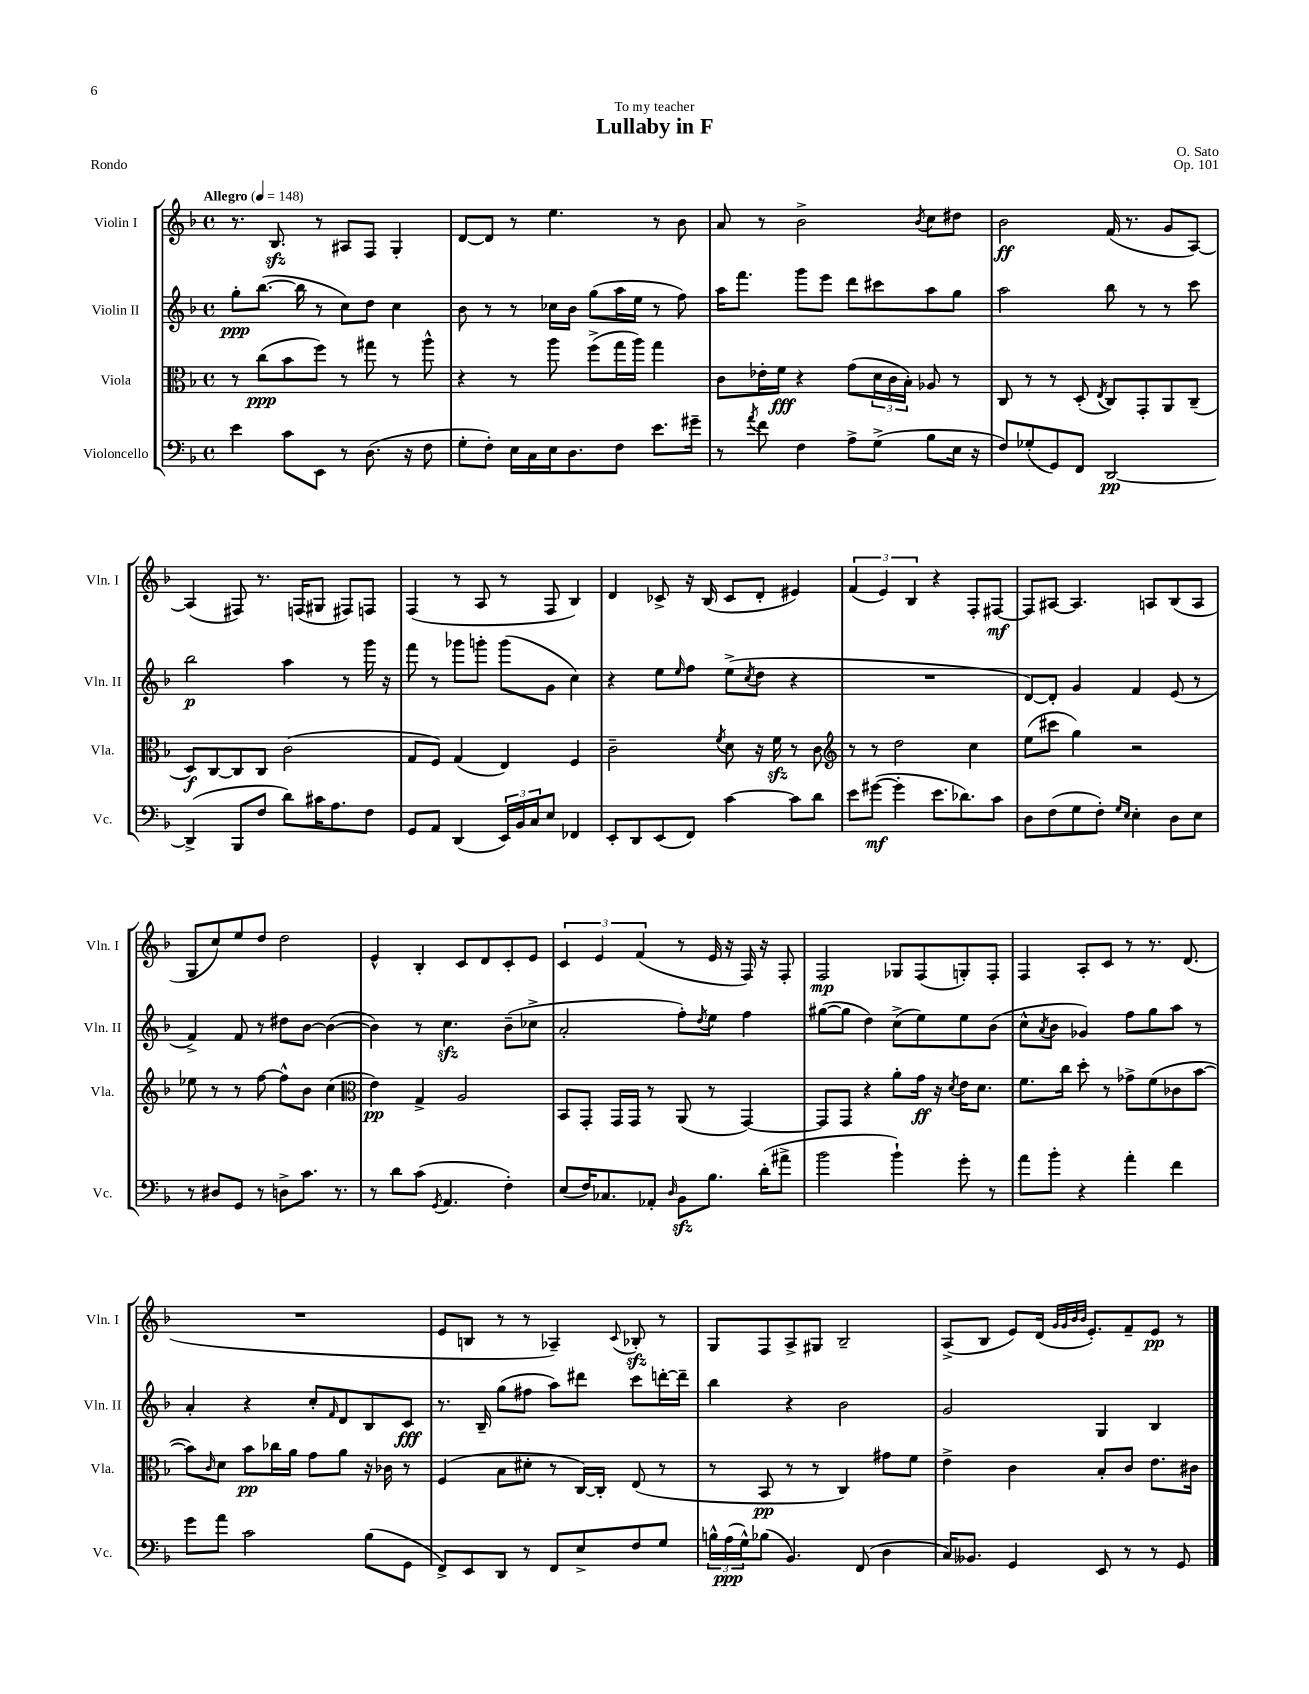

**kern	**kern	**kern	**kern
*staff4	*staff3	*staff2	*staff1
*clefF4	*clefC3	*clefG2	*clefG2
*k[b-]	*k[b-]	*k[b-]	*k[b-]
*M4/4	*M4/4	*M4/4	*M4/4
*met(c)	*met(c)	*met(c)	*met(c)
*MM148	*MM148	*MM148	*MM148
4e	8r	8gg'	8.r
.	(8cc	([8.bb-	.
.	.	.	8.B-
8c	8b-	.	.
.	.	16bb-]	.
8EE	8ff)	8r	8r
8r	8r	8cc)	8A#
(8.D	8gg#	8dd	8F
.	8r	4cc	4G'
16r	.	.	.
8F	8aa^^	.	.
=	=	=	=
8G'	4r	8b-	[8d
8F')	.	8r	8d]
16E	8r	8r	8r
16C	.	.	.
16E	8aa	16cc-	4.ee
8.D	.	16b-	.
.	(8ff^	(8gg	.
8F	16gg	16aa	.
.	16aa)	16ee	.
8.e	4gg	8r	8r
.	.	8ff)	8b-
16g#~	.	.	.
=	=	=	=
8r	8c	16aa	8a
.	.	8.fff	.
8qa	.	.	.
8f	16e-'	.	8r
.	16f	.	.
4F	4r	8ggg	2b-^
.	.	8eee	.
8A^	(8g	8ddd	.
(8G^	24d	8ccc#	.
.	24c	.	.
.	24B-')	.	.
.	.	.	8qb-
8B-	8A-	8aa	8cc
16E	8r	8gg	8dd#
16r	.	.	.
=	=	=	=
8F)	8C	2aa	2b-
(8G-'	8r	.	.
8GG)	8r	.	.
8FF	(8D'	.	.
.	8qE	.	.
[2DD	8C)	8bb-	(16f
.	.	.	8.r
.	8GG'	8r	.
.	8AA	8r	8g
.	(8C~	8ccc	[8A)
=	=	=	=
(4DD^]	8D)	2bb-	(4A]
.	[8C	.	.
8BBB-	8C]	.	8F#)
8F	8C	.	8.r
8d)	(2c	4aa	.
.	.	.	(16F
16c#	.	.	8G#
8.A	.	.	.
.	.	8r	8F#)
8F	.	16ggg	8F
.	.	16r	.
=	=	=	=
8GG	8G	8fff	(4F
8AA	8F)	8r	.
(4DD	(4G	8ggg-	8r
.	.	8ggg'	8A
24EE)	4E)	(8ggg	8r
24BB-	.	.	.
24C	.	.	.
8E	.	8g	8F
4FF-	4F	4cc)	4B-)
=	=	=	=
8EE'	2c~	4r	4d
8DD	.	.	.
(8EE	.	8ee	8c-^
.	.	16qqee	.
8FF)	.	8ff	16r
.	.	.	(16B-
.	8qf	.	.
[4c	8d	(8ee^	8c-
.	.	8qcc	.
.	16r	8dd	8d'
.	16f	.	.
8c]	8r	4r	4e#)
8d	8c	.	.
=	=	=	=
*	*clefG2	*	*
8e	8r	1r	(6f
([8g#	8r	.	.
.	.	.	6e)
4g#']	2dd	.	.
.	.	.	6B-
8.e	.	.	4r
8.d-)	.	.	.
.	4cc	.	8F'
8c	.	.	[8F#
=	=	=	=
8D	(8ee	[8d)	8F#]
(8F	8ccc#	8d']	[8A#
8G	4gg)	4g	4.A#]
8F')	.	.	.
16qqG	.	.	.
16qqE	.	.	.
4E'	2r	4f	.
.	.	.	8A
8D	.	(8e	(8B-
8E	.	8r	8A
=	=	=	=
8r	8ee-	4f^)	8G
8D#	8r	.	8cc)
8GG	8r	8f	8ee
8r	[8ff	8r	8dd
8D^	8ff^^]	8dd#	2dd
8.c	8b-	[8b-	.
.	(4cc	(4b-_	.
8.r	.	.	.
=	=	=	=
*	*clefC3	*	*
8r	4e)	4b-])	4e^^
8d	.	.	.
(8c	4G^	8r	4B-'
8qGG	.	.	.
4.AA	.	4.cc	.
.	2A	.	8c
.	.	.	8d
4F')	.	(8b-~	8c'
.	.	8cc-^	8e
=	=	=	=
(8E	8BB-	2a'	6c
16F)	8GG'	.	.
.	.	.	6e
8.C-	.	.	.
.	16GG	.	.
.	16GG	.	.
.	.	.	(6f
8AA-'	8r	.	.
16qqD	.	.	.
8BB-	(8AA	8ff')	8r
.	.	8qdd	.
8.B-	8r	8ee	16e
.	.	.	16r
.	[4GG)	4ff	16F)
(16d'	.	.	16r
8a#^	.	.	8F'
=	=	=	=
2b-	8GG]	([8gg#	2F
.	8GG	8gg#]	.
.	4r	4dd)	.
4b-`)	8a'	(8cc^	8G-
.	16g	8ee)	(8F
.	16r	.	.
.	8qd	.	.
8g'	16e	8ee	8G')
.	8.d	.	.
8r	.	(8b-	8F'
=	=	=	=
8a	8.f	8cc^^	4F
.	.	8qa	.
8b-'	.	8b-	.
.	16cc	.	.
4r	8dd'	4g-)	8A'
.	8r	.	8c
4a'	8g-^	8ff	8r
.	(8f	8gg	8.r
4f	8c-	8aa	.
.	.	.	(8.d
.	[8b-	8r	.
=	=	=	=
8g	8b-])	4a'	1r
.	16qqc	.	.
8a	8d	.	.
2c	8b-	4r	.
.	16cc-	.	.
.	16a	.	.
.	8g	8cc'	.
.	.	16qqf	.
.	8a	8d	.
(8B-	16r	8B-	.
.	16c-	.	.
8GG	8r	8c	.
=	=	=	=
8FF^)	(4F	8.r	8e
8EE	.	.	8B
.	.	16B-~	.
8DD	8B-	(8gg	8r
8r	8d#'	8ff#	8r
8FF	8r	8aa)	4A-~)
8E^	[16C)	8ddd#	.
.	16C']	.	.
.	.	.	8qqc
8F	(8E	8ccc	8B-'
8G	8r	[16ddd'	8r
.	.	16ddd~]	.
=	=	=	=
24B^^	8r	4bb-	8G
(24A	.	.	.
24G^^)	.	.	.
(8B-	8BB-	.	8F
4.BB-)	8r	4r	8A^
.	8r	.	8G#
.	4C)	2b-	2B-~
(8FF	.	.	.
4D	8g#	.	.
.	8f	.	.
=	=	=	=
16C)	4e^	2g	(8A^
8.BB--	.	.	.
.	.	.	8B-
4GG	4c	.	8e)
.	.	.	(16d
.	.	.	32qqg
.	.	.	32qqg
.	.	.	32qqb-
.	.	.	32qqb-
.	.	.	8.e')
8EE	8B-'	4G	.
8r	8c	.	8f~
8r	8.e	4B-	8e
8GG	.	.	8r
.	16c#	.	.
==	==	==	==
*-	*-	*-	*-
